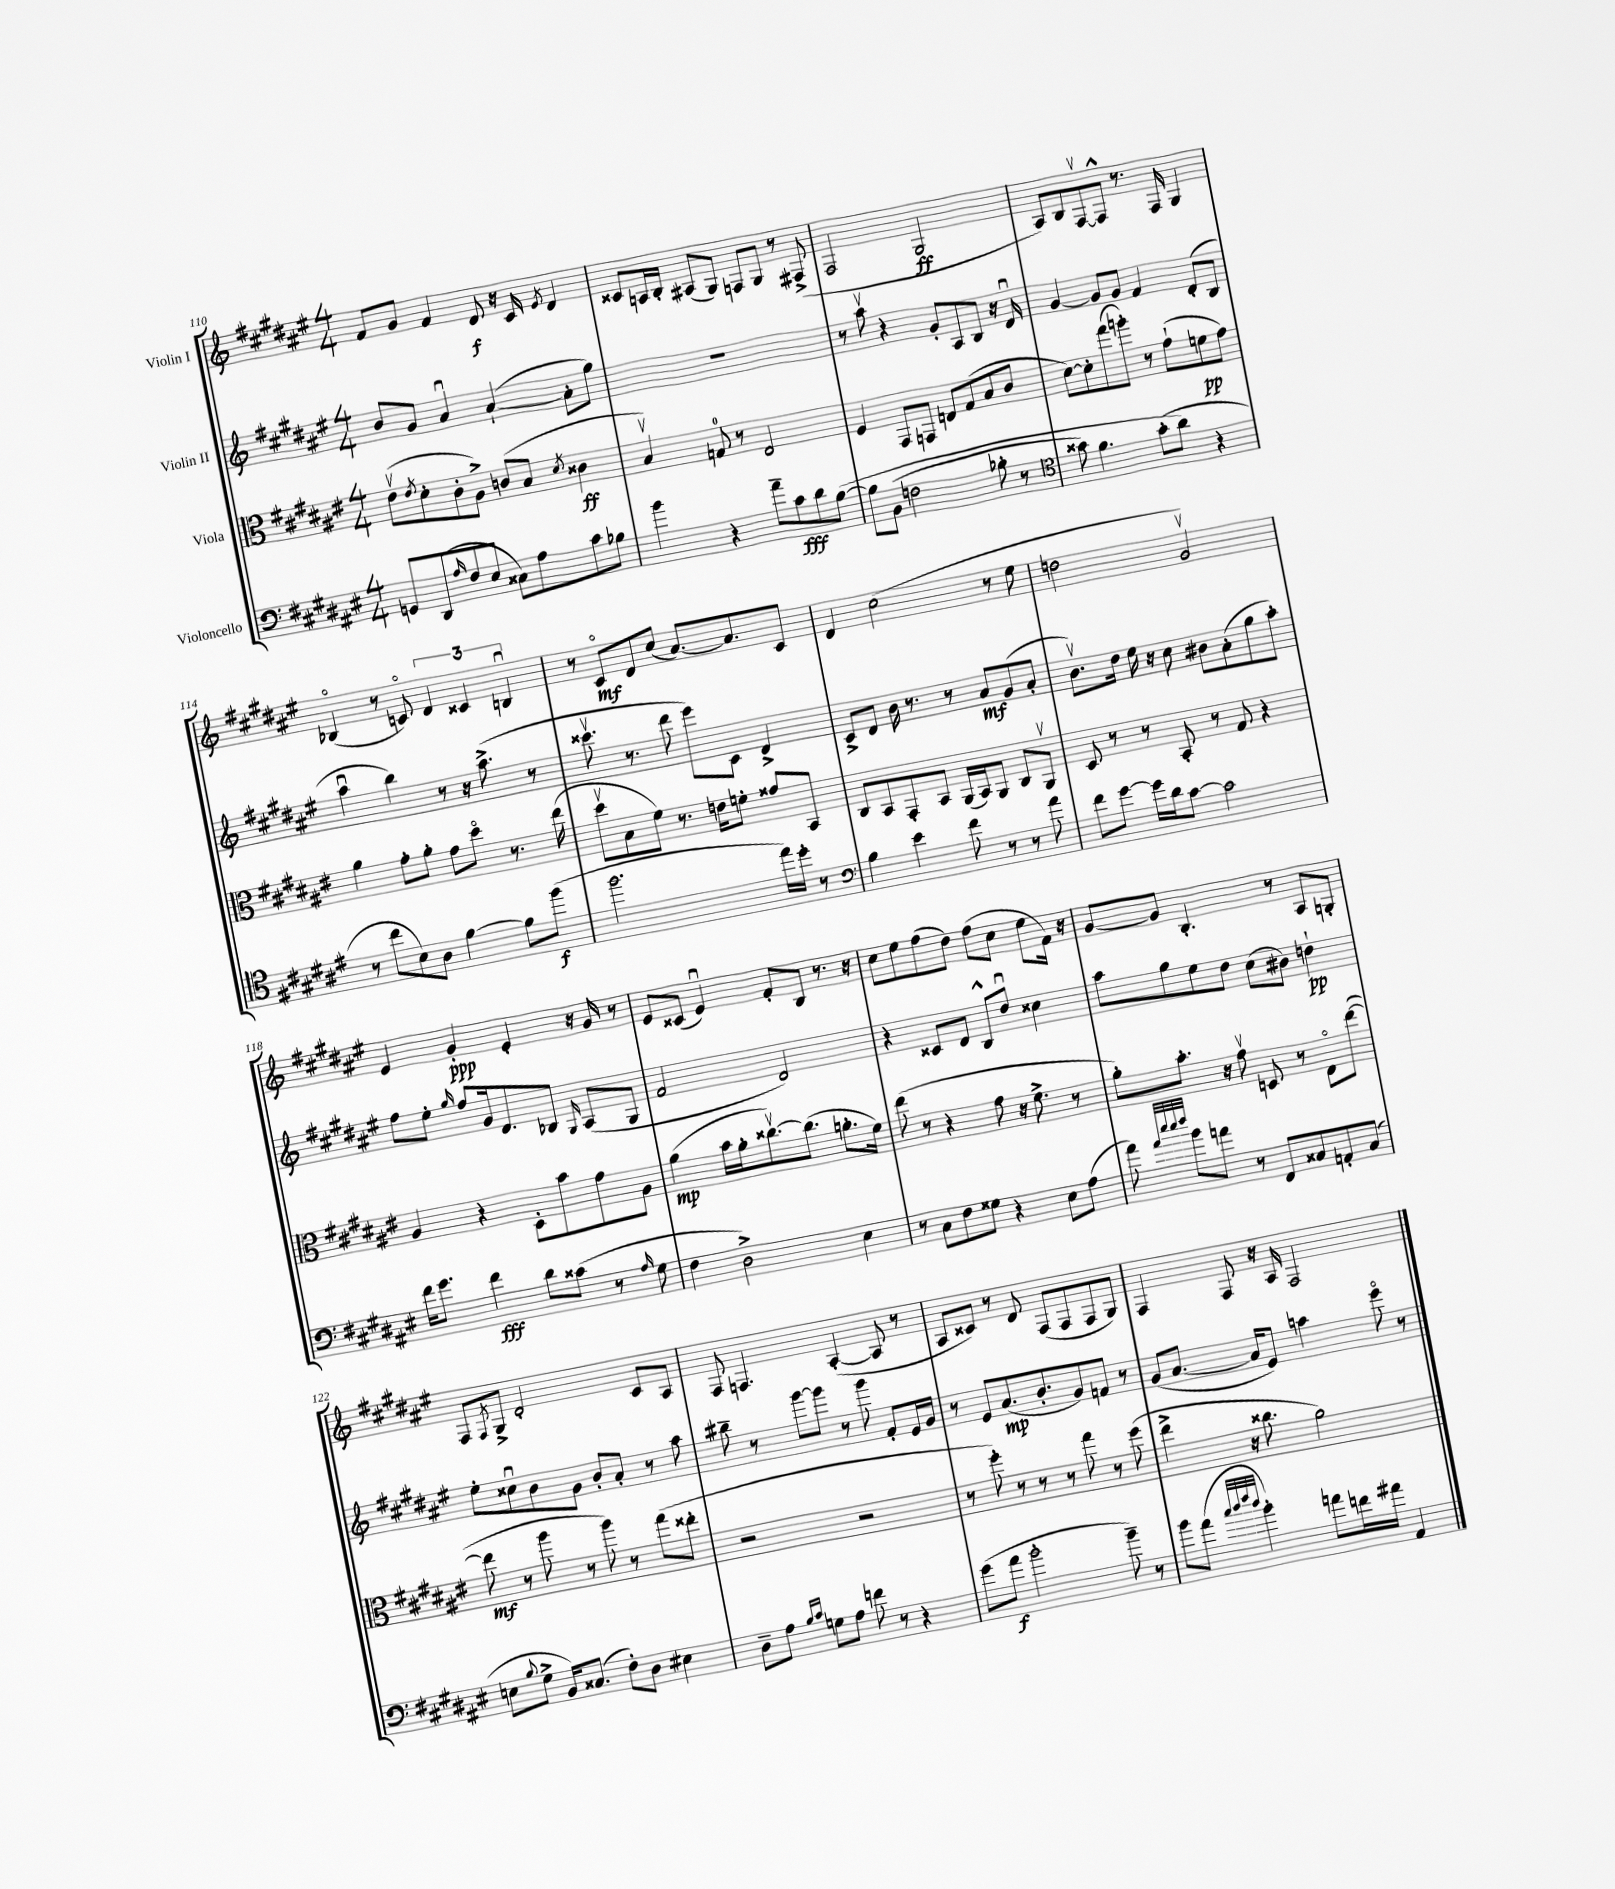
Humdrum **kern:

**kern	**kern	**kern	**kern
*staff4	*staff3	*staff2	*staff1
*clefF4	*clefC3	*clefG2	*clefG2
*k[f#c#g#d#a#e#]	*k[f#c#g#d#a#e#]	*k[f#c#g#d#a#e#]	*k[f#c#g#d#a#e#]
*M4/4	*M4/4	*M4/4	*M4/4
8GG	(8e#v	8b	8f#
.	8qe#	.	.
(8DD#	8d#'	8g#	8g#
16qqA#	.	.	.
8F#	8c#'	4a#u	4f#
8E#	8A#^)	.	.
8C##)	(8c	([4a#`	8d#
8A#	8B	.	16r
.	.	.	16c#
.	8qd#	.	8qe#
8c#	4c##	8a#']	4d#
8B-	.	8gg#)	.
=	=	=	=
4b	4Bv)	1r	8c##
.	.	.	16A
.	.	.	16B'
4r	8G	.	(8A#
.	8r	.	8G#)
8a#~	2E#	.	8F
8c#	.	.	8G#
8d#	.	.	8r
&([8B	.	.	(8F#^
=	=	=	=
8B]	4F#	8r	2F#
(8BB	.	8aa#v	.
2F	8GG#	4r	.
.	8GG	.	.
.	8E	8g#'	2G#
.	(8G#	8A#	.
8B-'	8B	8B	.
8r	8c#	16r	.
.	.	16d#u	.
=	=	=	=
*clefC4	*	*	*
8g##)	[8d#)	[4g#	8A#)
4.f#	8d#']	.	8B
.	(8gg#	8g#]	[8F#v
.	8aa')	8g#	8F#^^]
(8g##'	8r	4f#	8.r
8a#&)	(8g#`	.	.
.	.	.	16F#
4r	8f	(8d#'	4G#
.	8g#)	8B	.
=	=	=	=
8r	4a#	4aa#u	(4B-o
8cc#	.	.	.
8B)	8g#'	4bb)	8r
8A#	8a#'	.	8co)
[4f#	8g#	8r	6d#
.	8dd#o	16r	.
.	.	.	6c##
.	.	(8.aa#^	.
8f#]	8.r	.	.
.	.	.	6Bu
(8ff#	.	8r	.
.	(16ee#	.	.
=	=	=	=
2.ff#	8dd#v	8.ccc##v	8r
.	8B	.	8c#o
.	.	8.r	.
.	8f#)	.	8d#
.	8.r	8ddd#	(8cc#
.	.	8eee#)	[8.a#)
.	16e	.	.
.	8f'	8c#	.
.	.	.	8.a#]
16ee#)	8g##	4d#^	.
16dd#'	.	.	.
8r	8BB	.	8c#
=	=	=	=
*clefF4	*	*	*
4B	8C#	8c#^	4d#
.	8BB	8d#	.
4e#	8GG#'	16b	(2cc#
.	.	8.r	.
.	8BB	.	.
8f#	(16AA#	8r	.
.	16BB)	.	.
8r	8AA#	8a#	.
8r	8C#	(8g#	8r
8a#	8AA#v	8a#'	8ee#
=	=	=	=
8f#	8D#	8.bv)	2dd
[8g#	8r	.	.
.	.	16dd#	.
16g#]	8r	16ee#	.
16d#	.	16r	.
[8c#	8BB'	8cc#	.
2c#]	8r	8b#	2g#v)
.	8G#	(8a#'	.
.	4r	8gg#	.
.	.	8aa#')	.
=	=	=	=
16f#	4A#	8ff#	4e#
8.g#	.	.	.
.	.	8ee#'	.
.	.	16qqgg#	.
4f#	4r	8ff#	4g#'
.	.	16g#	.
.	.	8.d#	.
8d#	8D#'	.	4e#'
(8c##	8b	8B-	.
.	.	16qqG#	.
8r	8g#	(8A#	16r
.	.	.	16g#
16qqA#	.	.	.
8G#	8A#	8G#	8r
=	=	=	=
4F#	(4a#	2f#	8e#
.	.	.	(8c##
2D#^)	16b	.	4e#u)
.	16a#'	.	.
.	[8.cc##v)	.	.
.	.	2d#)	8f#'
.	(8.cc##]	.	.
.	.	.	8B
4E#	8.a'	.	8.r
.	16f#)	.	16r
=	=	=	=
8r	(8ee#	4r	8cc#
8C#	8r	.	8ee#
8F#	4r	8c##	(8ff#
8G##	.	8d#	8dd#)
4r	8g#	8B^^	(8ff#
.	16r	8dd#u	8cc#
.	8.f#^	.	.
8E#	.	4cc##	8ee#
(8A#	8r	.	16f#)
.	.	.	16r
=	=	=	=
8a#)	8a#')	8aa#	[8g#
32qqa#	.	.	.
32qqee#	.	.	.
32qqee#	.	.	.
32qqff#	.	.	.
8b	8.b'	8gg#	8g#]
8a	.	8ee#	4.B'
.	16r	.	.
8r	8g#v	8dd#	.
8FF#	8D	(8cc#	.
8C##	8r	8b#)	8r
8AA'	8E#o	4dd`	8A#
(8C##	([8ee#	.	8G'
=	=	=	=
8E	8ee#]	8ee#'	8F#
8qqB	.	.	8qF#
8G#^	8r	8cc##u	8G#^
16BB)	8aa#	8b	2d#'
(8.C##	.	.	.
.	8r	8g#	.
8F#')	8aa#)	8b'	.
8D#	8r	8a#'	.
4E#	(8gg#	8r	8c#
.	8ee##'	8aa#	8A#
=	=	=	=
8D#~	2r	8bb#~	8F#
8A#	.	8r	4.F
16qqB	.	.	.
16qqc#	.	.	.
8G	.	[8ggg#	.
8A#	.	8ggg#]	.
8f	2r	8r	([4A#'
8r	.	8ggg#	.
4r	.	8f#'	8A#]
.	.	16e#	8r
.	.	16g#	.
=	=	=	=
(8g#	8r	8r	8A#
8a#	8ff#')	8e#	8c##)
2b'	8r	(8.a#	8r
.	8r	.	8d#
.	.	8.b'	.
.	8r	.	(8F#
.	8gg#	8g#)	8F#
8b~)	8r	8f	8F#
8r	(8ff#	8r	8G#)
=	=	=	=
8b	4ee#^	(8g#	4F#
(8a#	.	[8.a#	.
32qqcc#	.	.	.
32qqdd#	.	.	.
32qqff#	.	.	.
32qqdd#	.	.	.
4b')	16r	.	8F#
.	8.cc##	16a#]	.
.	.	8e#)	16r
.	.	.	16A#
8a	2a#)	4aa	2F#
16f	.	.	.
16a#	.	.	.
4AA#	.	8eee#o	.
.	.	8r	.
==	==	==	==
*-	*-	*-	*-
